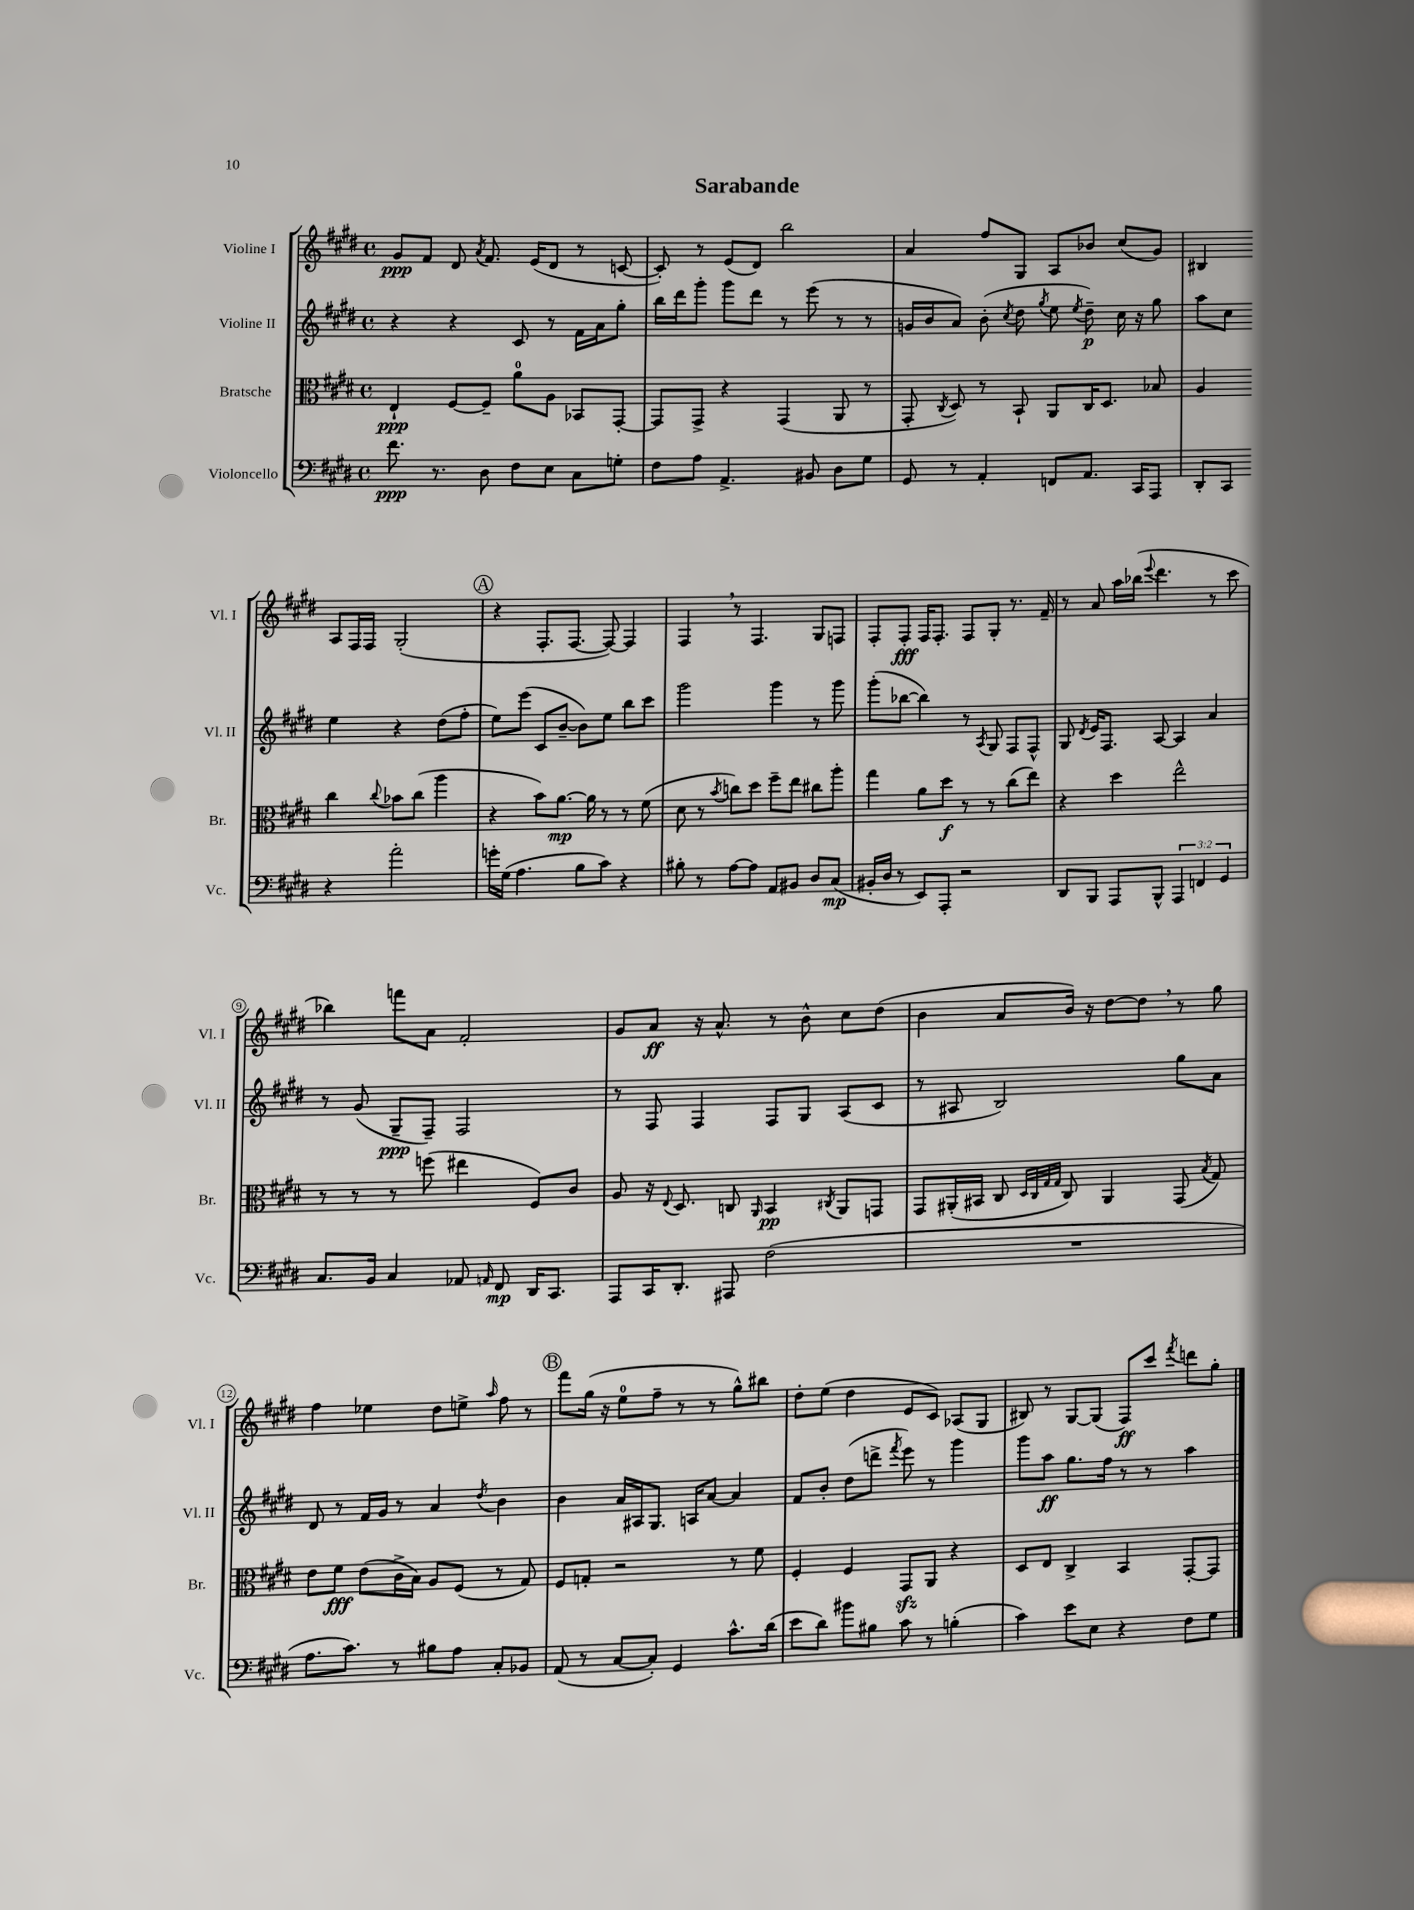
\header { title = "Sarabande" }
<<
\new StaffGroup <<
\new Staff = "s0" \with { instrumentName = "Violine I" shortInstrumentName = "Vl. I" } {
    \clef treble \key e \major \defaultTimeSignature \time 4/4
    \autoBeamOff gis'8[\ppp fis'8] dis'8 \acciaccatura { a'8 } fis'8. e'16[( dis'8] r8 c'8~ |
    c'8-.) r8 e'8[( dis'8]) b''2 |
    a'4 fis''8[ gis8] a8[ bes'8] cis''8[( gis'8]) |
    bis4 a8[ fis16 fis16] gis2-.( |
    \mark \markup { \circle "A" } r4 fis8.[-. fis8.]~ fis8~) fis4 |
    fis4 \breathe r8 fis4. gis8[ f8] |
    fis8[-. fis8]-.\fff fis16[ fis8.]-. fis8[ gis8]-. r8. fis'16-- |
    r8 a'8 a''16[ bes''16]( \appoggiatura { e'''8 } dis'''4. r8 cis'''8 |
    bes''4) f'''8[ a'8] fis'2-. |
    gis'8[ a'8]\ff r16 a'8.-^ r8 b'8-^ cis''8[ dis''8]( |
    b'4 a'8[ b'16]) r16 dis''8[~ dis''8] \breathe r8 gis''8 |
    fis''4 ees''4 dis''8[ e''8]-> \grace { a''16 } fis''8 r8 |
    \mark \markup { \circle "B" } fis'''8[ gis''16]( r16 e''8[-0 fis''8]-- r8 r8 gis''8[-^) bis''8] |
    dis''8[-. e''8]( dis''4 e'8[ cis'8]) aes8[( gis8] |
    bis8) r8 gis8[~ gis8]( fis8[\ff) cis'''8] \acciaccatura { fis'''8 } d'''8[ gis''8]-. \bar "|." |
}
\new Staff = "s1" \with { instrumentName = "Violine II" shortInstrumentName = "Vl. II" } {
    \clef treble \key e \major \defaultTimeSignature \time 4/4
    \autoBeamOff r4 r4 cis'8 r8 fis'16[ a'16 gis''8]-. |
    b''16[ dis'''16 gis'''8]-. gis'''8[ dis'''8] r8 e'''8( r8 r8 |
    g'16[ b'16 a'8]) b'8-.( \acciaccatura { cis''8 } dis''8 \acciaccatura { gis''8 } e''8 \acciaccatura { e''8 } dis''8--\p) cis''16 r16 gis''8 |
    a''8[ cis''8] e''4 r4 dis''8[( fis''8]-. |
    \mark \markup { \circle "A" } e''8[) e'''8]( cis'8[ b'8]~-- b'8[) e''8] b''8[ cis'''8] |
    gis'''2 gis'''4 r8 gis'''8 |
    gis'''8[-.( bes''8]~ bes''4) r8 \acciaccatura { a8 } gis8 fis8[ fis8]-^ |
    gis8 \acciaccatura { dis'8 } e'16[ fis8.] a8~ a4 a'4 |
    r8 gis'8( gis8[--\ppp fis8]--) fis2 |
    r8 fis8 fis4 fis8[ gis8] a8[( cis'8] |
    r8 ais8 b2) gis''8[ a'8] |
    dis'8 r8 fis'16[ gis'16] r8 a'4 \acciaccatura { dis''8 } b'4 |
    \mark \markup { \circle "B" } b'4 a'16[ ais16 gis8.] a16[ a'8]~ a'4 |
    fis'8[ b'8]-. dis''8[( d'''8]-> \acciaccatura { fis'''8 } e'''8) r8 gis'''4 |
    gis'''8[ a''8]\ff gis''8.[ fis''16] r8 r8 a''4 \bar "|." |
}
\new Staff = "s2" \with { instrumentName = "Bratsche" shortInstrumentName = "Br." } {
    \clef alto \key e \major \defaultTimeSignature \time 4/4
    \autoBeamOff e4-!\ppp fis8[~ fis8]-- a'8[-0 a8] bes,8[ gis,8]~-. |
    gis,8[ gis,8]-> r4 gis,4( a,8 r8 |
    gis,8-. \acciaccatura { cis8 } dis8) r8 b,8-! a,8[ cis16 dis8.] bes8 |
    a4 cis''4 \appoggiatura { cis''8 } bes'8[ cis''8]( a''4 |
    \mark \markup { \circle "A" } r4 b'8[) a'8.]~\mp a'16 r8 r8 fis'8( |
    dis'8 r8 \acciaccatura { b'8 } c''8[) dis''8] fis''8[-- e''8] cis''8[ a''8]-. |
    gis''4 a'8[ dis''8]\f r8 r8 cis''8[( e''8]) |
    r4 dis''4 e''2-^ |
    r8 r8 r8 f''8( eis''4 fis8[) cis'8] |
    a8 r16 \appoggiatura { e8 } dis8. c8 \grace { a,16 } b,4\pp \acciaccatura { cis8 } a,8[ g,8] |
    gis,8[ ais,16-.( bis,16] cis8 \grace { dis32[ cis32 gis32 gis32] } cis8) ais,4 gis,8( \acciaccatura { b8 } gis8) |
    e'8[ fis'8]\fff e'8[( cis'16-> b16]) a8[ fis8]( r8 gis8) |
    \mark \markup { \circle "B" } fis8[ g8]-. r2 r8 fis'8 |
    fis4-. fis4 gis,8[\sfz a,8] r4 |
    dis8[ e8] cis4-> b,4 gis,8[~-. gis,8] \bar "|." |
}
\new Staff = "s3" \with { instrumentName = "Violoncello" shortInstrumentName = "Vc." } {
    \clef bass \key e \major \defaultTimeSignature \time 4/4 \override Staff.TupletNumber.text = #tuplet-number::calc-fraction-text
    \autoBeamOff fis'8.\ppp r8. dis8 fis8[ e8] cis8[ g8]-. |
    fis8[ a8] a,4.-> bis,8 dis8[ gis8] |
    gis,8 r8 a,4-. f,8[ a,8.] cis,16[ a,,8] |
    dis,8[-. cis,8] r4 a'2-. |
    \mark \markup { \circle "A" } g'16[-. gis16]( a4. b8[ cis'8]) r4 |
    bis8-. r8 a8[~ a8] a,8[ bis,8] dis8[ cis8]\mp( |
    bis,16[-. dis16] r8 e,8[) a,,8]-. r2 |
    dis,8[ b,,8] a,,8[ b,,8]-^ \tuplet 3/2 { a,,4 f,4 gis,4 } |
    cis8.[ b,16] cis4 aes,8 \grace { a,16 } fis,8\mp dis,16[ cis,8.] |
    a,,8[ cis,16 dis,8.]-. ais,,8 fis2( |
    R1 |
    a8.[ cis'8.]) r8 bis8[ a8] cis8[-. bes,8] |
    \mark \markup { \circle "B" } a,8( r8 cis8[~ cis8]-.) gis,4 cis'8.[-^ dis'16]( |
    e'8[ dis'8]) bis'8[ bis8] cis'8 r8 b4-.( |
    cis'4) e'8[ e8] r4 fis8[ gis8] \bar "|." |
}
>>
>>
\layout { \context { \Score \override BarNumber.stencil = #(make-stencil-circler 0.1 0.3 ly:text-interface::print) } }
